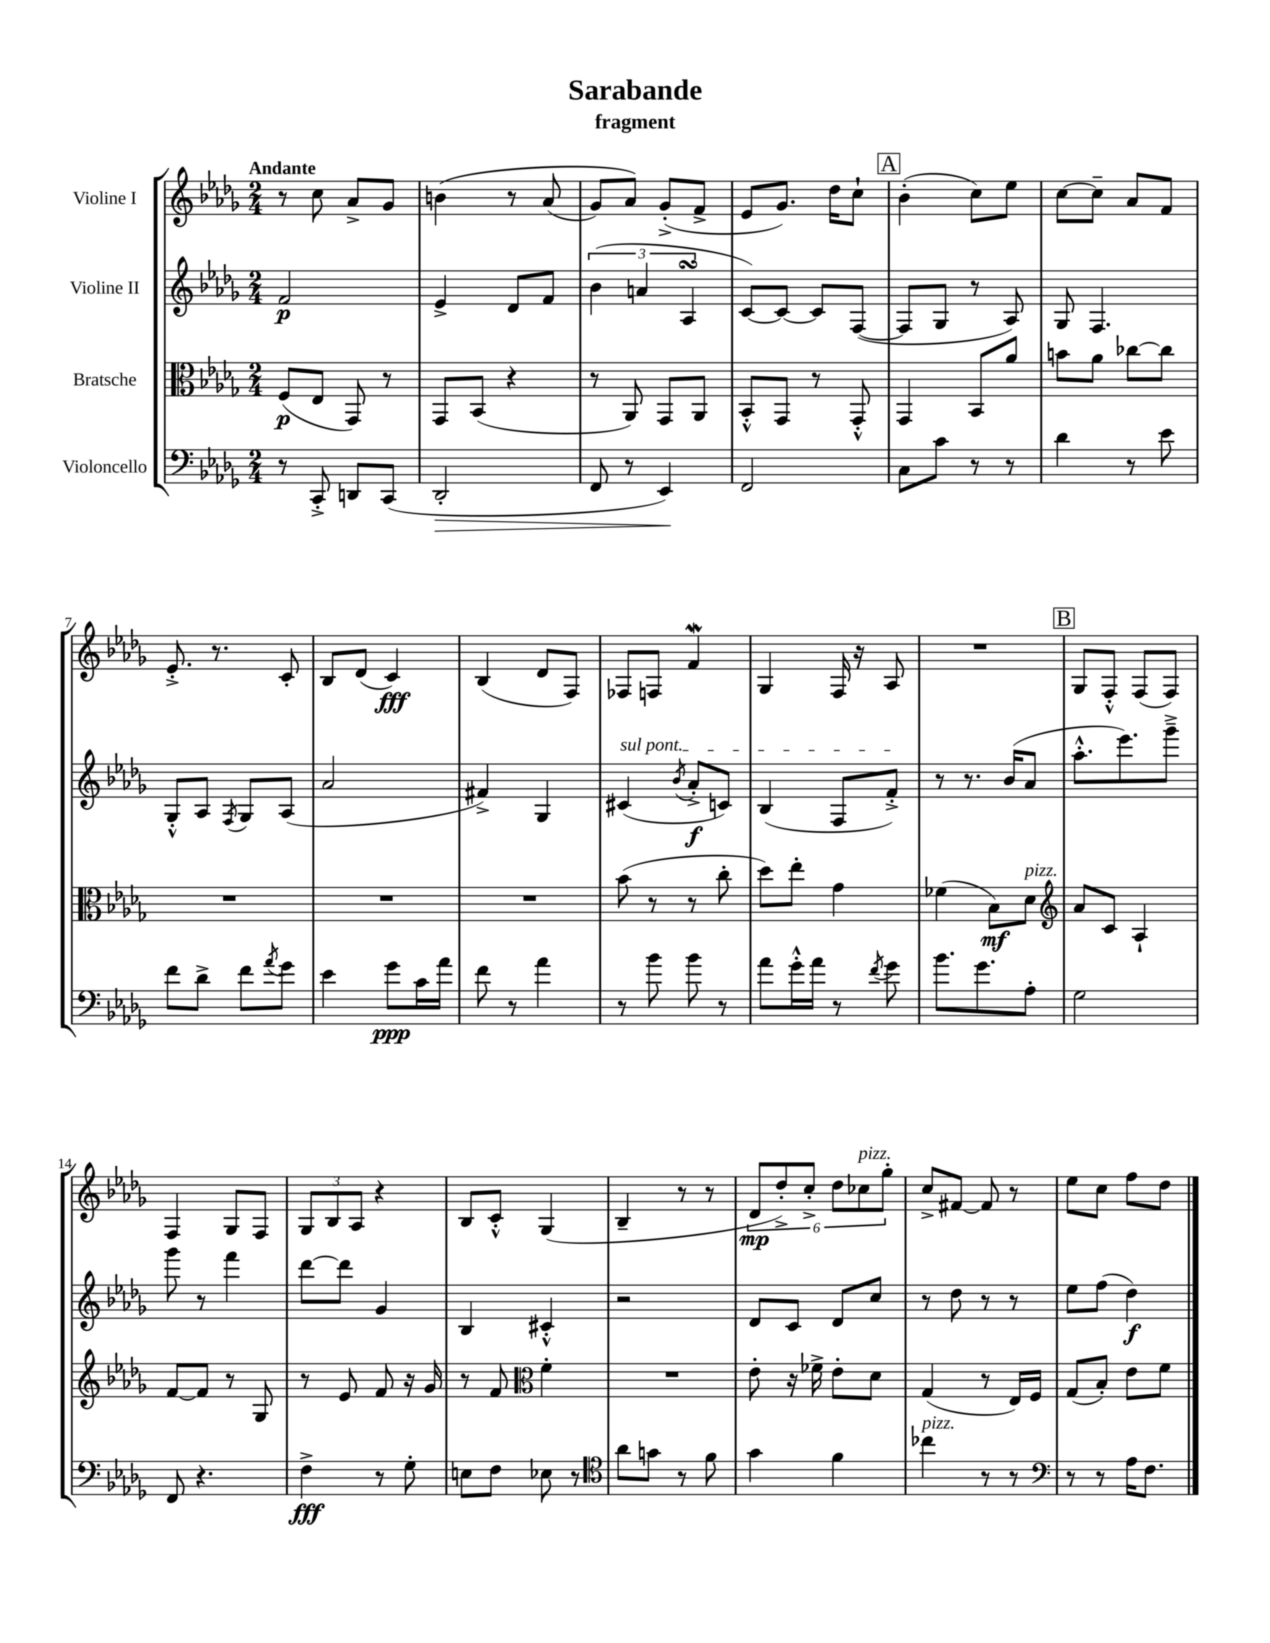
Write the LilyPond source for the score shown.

\header { title = "Sarabande" subtitle = "fragment" }
<<
\new StaffGroup <<
\new Staff = "s0" \with { instrumentName = "Violine I" } {
    \clef treble \key des \major \numericTimeSignature \time 2/4 \tempo "Andante"
    r8 c''8 aes'8-> ges'8 |
    b'4\( r8 aes'8( |
    ges'8) aes'8\) ges'8-.->( f'8-> |
    ees'8 ges'8.) des''16 c''8-! |
    \mark \markup { \box "A" } bes'4-.( c''8) ees''8 |
    c''8~ c''8-- aes'8 f'8 |
    ees'8.-.-> r8. c'8-. |
    bes8 des'8( c'4\fff) |
    bes4( des'8 f8) |
    fes8 f8 f'4\mordent |
    ges4 f16 r16 aes8 |
    R2 |
    \mark \markup { \box "B" } ges8 f8-.-^ f8( f8) |
    f4 ges8 f8 |
    \tuplet 3/2 { ges8 bes8 aes8 } r4 |
    bes8 c'8-.-^ ges4( |
    bes4-- r8 r8 |
    \tuplet 6/4 { des'8\mp des''8-.->) c''8-.-> des''8 ces''8^\markup { \italic "pizz." } ges''8-. } |
    c''8-> fis'8~ fis'8 r8 |
    ees''8 c''8 f''8 des''8 \bar "|." |
}
\new Staff = "s1" \with { instrumentName = "Violine II" } {
    \clef treble \key des \major \numericTimeSignature \time 2/4
    f'2\p |
    ees'4-> des'8 f'8 |
    \tuplet 3/2 { bes'4( a'4 aes4\turn } |
    c'8~) c'8~ c'8 f8~( |
    \mark \markup { \box "A" } f8 ges8 r8 aes8) |
    ges8 f4. |
    ges8-.-^ aes8 \acciaccatura { f8 } ges8 aes8( |
    aes'2 |
    fis'4->) ges4 |
    \once \override TextSpanner.bound-details.left.text = \markup { \italic "sul pont." } cis'4\startTextSpan( \acciaccatura { bes'8 } aes'8-.->\f c'8) |
    bes4( f8 f'8-.->\stopTextSpan) |
    r8 r8. bes'16( aes'8 |
    \mark \markup { \box "B" } aes''8.-.-^ ees'''8.) ges'''8---> |
    ges'''8 r8 f'''4 |
    des'''8~ des'''8 ges'4 |
    bes4 cis'4-.-^ |
    r2 |
    des'8 c'8 des'8 c''8 |
    r8 des''8 r8 r8 |
    ees''8 f''8( des''4\f) \bar "|." |
}
\new Staff = "s2" \with { instrumentName = "Bratsche" } {
    \clef alto \key des \major \numericTimeSignature \time 2/4
    f8\p( ees8 ges,8) r8 |
    ges,8 bes,8( r4 |
    r8 aes,8) ges,8 aes,8 |
    bes,8-.-^ ges,8 r8 ges,8-.-^ |
    \mark \markup { \box "A" } ges,4 bes,8 aes'8 |
    b'8 aes'8 ces''8~ ces''8 |
    R2 |
    R2 |
    R2 |
    bes'8( r8 r8 c''8-. |
    des''8) ees''8-. ges'4 |
    fes'4( bes8\mf) des'8^\markup { \italic "pizz." } |
    \mark \markup { \box "B" } \clef treble aes'8 c'8 aes4-! |
    f'8~ f'8 r8 ges8 |
    r8 ees'8 f'8 r16 ges'16 |
    r8 f'8 \clef alto f'4-. |
    R2 |
    ees'8-. r16 fes'16-> ees'8-. des'8 |
    ges4( r8 ees16) f16 |
    ges8( bes8-.) ees'8 f'8 \bar "|." |
}
\new Staff = "s3" \with { instrumentName = "Violoncello" } {
    \clef bass \key des \major \numericTimeSignature \time 2/4
    r8 c,8-.-> d,8 c,8( |
    des,2-.\> |
    f,8 r8 ees,4\!) |
    f,2 |
    \mark \markup { \box "A" } c8 c'8 r8 r8 |
    des'4 r8 ees'8 |
    f'8 des'8-> f'8 \acciaccatura { aes'8 } ges'8 |
    ees'4 ges'8\ppp c'16 aes'16 |
    f'8 r8 aes'4 |
    r8 bes'8 bes'8 r8 |
    aes'8 ges'16-.-^ aes'16 r8 \acciaccatura { f'8 } ges'8 |
    bes'8. ges'8. aes8-. |
    \mark \markup { \box "B" } ges2 |
    f,8 r4. |
    f4->\fff r8 ges8-. |
    e8 f8 ees8 r8 |
    \clef tenor aes'8 g'8 r8 f'8 |
    ges'4 f'4 |
    ces''4^\markup { \italic "pizz." } r8 r8 |
    \clef bass r8 r8 aes16 f8. \bar "|." |
}
>>
>>
